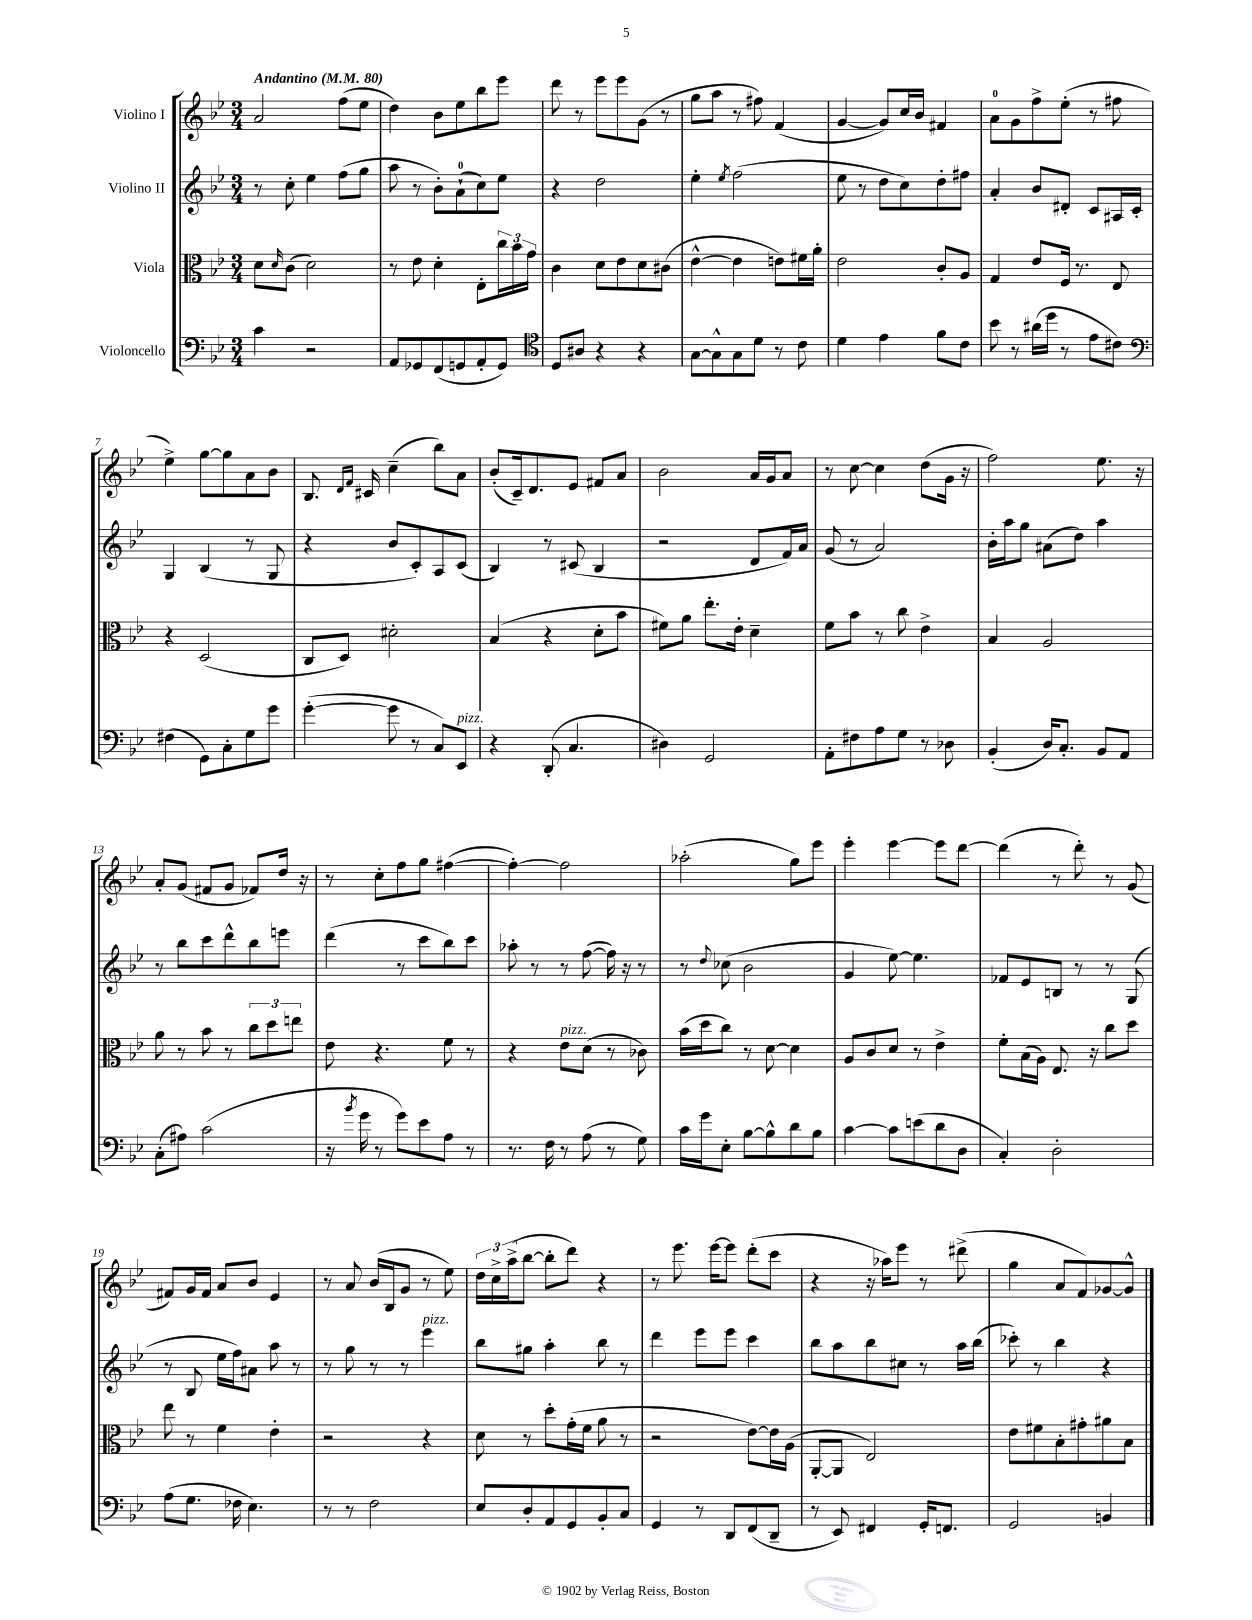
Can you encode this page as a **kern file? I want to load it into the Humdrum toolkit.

**kern	**kern	**kern	**kern
*staff4	*staff3	*staff2	*staff1
*clefF4	*clefC3	*clefG2	*clefG2
*k[b-e-]	*k[b-e-]	*k[b-e-]	*k[b-e-]
*M3/4	*M3/4	*M3/4	*M3/4
*MM80	*MM80	*MM80	*MM80
4c	8d	8r	2a
.	16qqd	.	.
.	(8c	8cc'	.
2r	2d)	4ee-	.
.	.	(8ff	(8ff
.	.	8gg	8ee-
=	=	=	=
8AA	8r	8aa	4dd)
8GG-	8e-	8r	.
(8FF	4d'	8b-')	8b-
8GG	.	(8a`	8ee-
8AA'	8E-'	8cc)	8bb-
8GG)	24cc	8ee-	8eee-
.	24b-	.	.
.	24g	.	.
=	=	=	=
*clefC4	*	*	*
8D	4c	4r	8ddd
8A#	.	.	8r
4r	8d	2dd	8eee-
.	8e-	.	8eee-
4r	8d	.	(8g
.	(8c#	.	8r
=	=	=	=
[8G	[4e-^^	4ee-'	8gg
8G^^]	.	.	8aa
.	.	8qee-	.
8G	4e-]	(2ff	8r
8d	.	.	8ff#)
8r	8e)	.	(4f
8c	16f#	.	.
.	16a'	.	.
=	=	=	=
4d	2e-	8ee-	[4g
.	.	8r	.
4e-	.	8dd	8g])
.	.	8cc)	16cc
.	.	.	16b-
8f	8c'	8dd'	4f#
8c	8A	8ff#	.
=	=	=	=
8b-	4G	4a'	8a
8r	.	.	8g
(16a#	8e-	8b-	8ff^
16dd	.	.	.
8r	16F	8d#'	(8ee-'
.	8.r	.	.
8e-	.	8c	8r
8c#)	8E-	16A#	8ff#
.	.	16c'	.
=	=	=	=
*clefF4	*	*	*
(4F#	4r	4G	4ee-^)
8GG)	(2D	(4B-	[8gg
8C'	.	.	8gg]
8G	.	8r	8a
8g	.	8G	8b-
=	=	=	=
([4g'	8C	4r	8.B-
.	8D)	.	.
.	.	.	16qqd
.	.	.	16qqf
.	.	.	16c#
8g]	2d#'	8b-	(4cc~
8r	.	8c')	.
8C)	.	8A	8bb-)
8EE-	.	(8c	8a
=	=	=	=
4r	(4B-	4B-)	(8b-'
.	.	.	16c~)
.	.	.	8.d
(8DD'	4r	8r	.
4.C	.	(8c#	8e-
.	8d'	4B-	8f#
.	8b-	.	8a
=	=	=	=
4D#)	8f#)	2r	2b-
.	8a	.	.
2GG	8.ee-'	.	.
.	16e-'	.	.
.	4d~	8d	16a
.	.	.	16g
.	.	16f)	8a
.	.	16a	.
=	=	=	=
8AA'	8f	(8g	8r
8F#	8b-	8r	[8cc
8A	8r	2a)	4cc]
8G	8cc	.	.
8r	4e-^	.	(8dd
8D-	.	.	16g
.	.	.	16r
=	=	=	=
(4BB-'	4B-	16b-'	2ff)
.	.	16aa	.
.	.	8gg	.
16D)	2A	(8a#	.
8.C'	.	.	.
.	.	8dd)	.
8BB-	.	4aa	8.ee-
8AA	.	.	.
.	.	.	16r
=	=	=	=
(8C'	8a	8r	8a'
8A#)	8r	8bb-	(8g
(2c	8b-	8ccc	8f#
.	8r	8ddd^^	8g
.	12cc	8bb-	8f-)
.	12dd	.	.
.	.	8eee	16dd
.	12ee	.	.
.	.	.	16r
=	=	=	=
16r	8e-	(4ddd	8r
8qb-	.	.	.
16g	.	.	.
8r	4.r	.	8cc'
8g)	.	8r	8ff
8e-	.	8ccc	8gg
8A	8f	8bb-)	([4ff#
8r	8r	8ccc	.
=	=	=	=
8.r	4r	8aa-'	4ff#'_)
.	.	8r	.
16F	.	.	.
8r	8e-	8r	2ff#]
(8A	(8d	([8ff	.
8r	8r	16ff])	.
.	.	16r	.
8G)	8c-)	8r	.
=	=	=	=
16c	(16b-	8r	(2aa-'
16g	16dd	.	.
.	.	8qqdd	.
8E-'	8cc)	(8cc-	.
[8B-	8r	2b-	.
8B-^^]	[8d	.	.
8d	4d]	.	8gg)
8B-	.	.	8eee-
=	=	=	=
[4c	8A	4g	4eee-'
.	8c	.	.
8c]	8d	[8ee-)	[4eee-
(8e	8r	4.ee-]	.
8d	4e-^	.	8eee-]
8D	.	.	[8ddd
=	=	=	=
4C')	8f'	8f-	(4ddd]
.	(16B-	8e-	.
.	16A)	.	.
2D'	8.E-	8B	8r
.	.	8r	8ddd')
.	16r	.	.
.	8cc	8r	8r
.	8dd	(8G	(8g
=	=	=	=
(8A	8ee-	8r	8f#)
8.G	8r	8B-	16g
.	.	.	16f#
.	4f	16ee-	8a
16F-	.	16ff)	.
4.E-)	.	8a#	8b-
.	4e-'	8aa	4e-
.	.	8r	.
=	=	=	=
8r	2r	8r	8r
8r	.	8gg	8a
2F	.	8r	(16b-
.	.	.	16B-
.	.	8r	8g
.	4r	4eee-	8r
.	.	.	8ee-)
=	=	=	=
8E-	8d	8bb-	24dd
.	.	.	24cc^
.	.	.	(24aa^
8D'	8r	8gg#	[8bb-
8AA	8dd'	4aa'	8bb-']
8GG	(16g'	.	8ddd)
.	16f	.	.
8BB-'	8a	8bb-	4r
8C	8r	8r	.
=	=	=	=
4GG	2r	4ddd	8r
.	.	.	8.eee-
8r	.	8eee-	.
.	.	.	[16eee-
8DD	.	8eee-	8eee-]
(8FF	[8e-)	4ccc	(8ddd'
8DD~	16e-]	.	8ccc
.	(16A	.	.
=	=	=	=
8r	[8AA'	8bb-	4r
8EE-)	8AA]	8aa	.
4FF#	2E-)	8bb-	16r
.	.	.	16aa-)
.	.	8cc#	8eee-
16GG'	.	8r	8r
8.FF	.	.	.
.	.	16aa	(8ddd#^
.	.	(16bb-	.
=	=	=	=
2GG	8e-	8ccc-')	4gg
.	8f#	8r	.
.	8B-'	4bb-	8a
.	8g#'	.	8f)
4BB	8a#	4r	[8g-
.	8B-	.	8g-^^]
==	==	==	==
*-	*-	*-	*-
